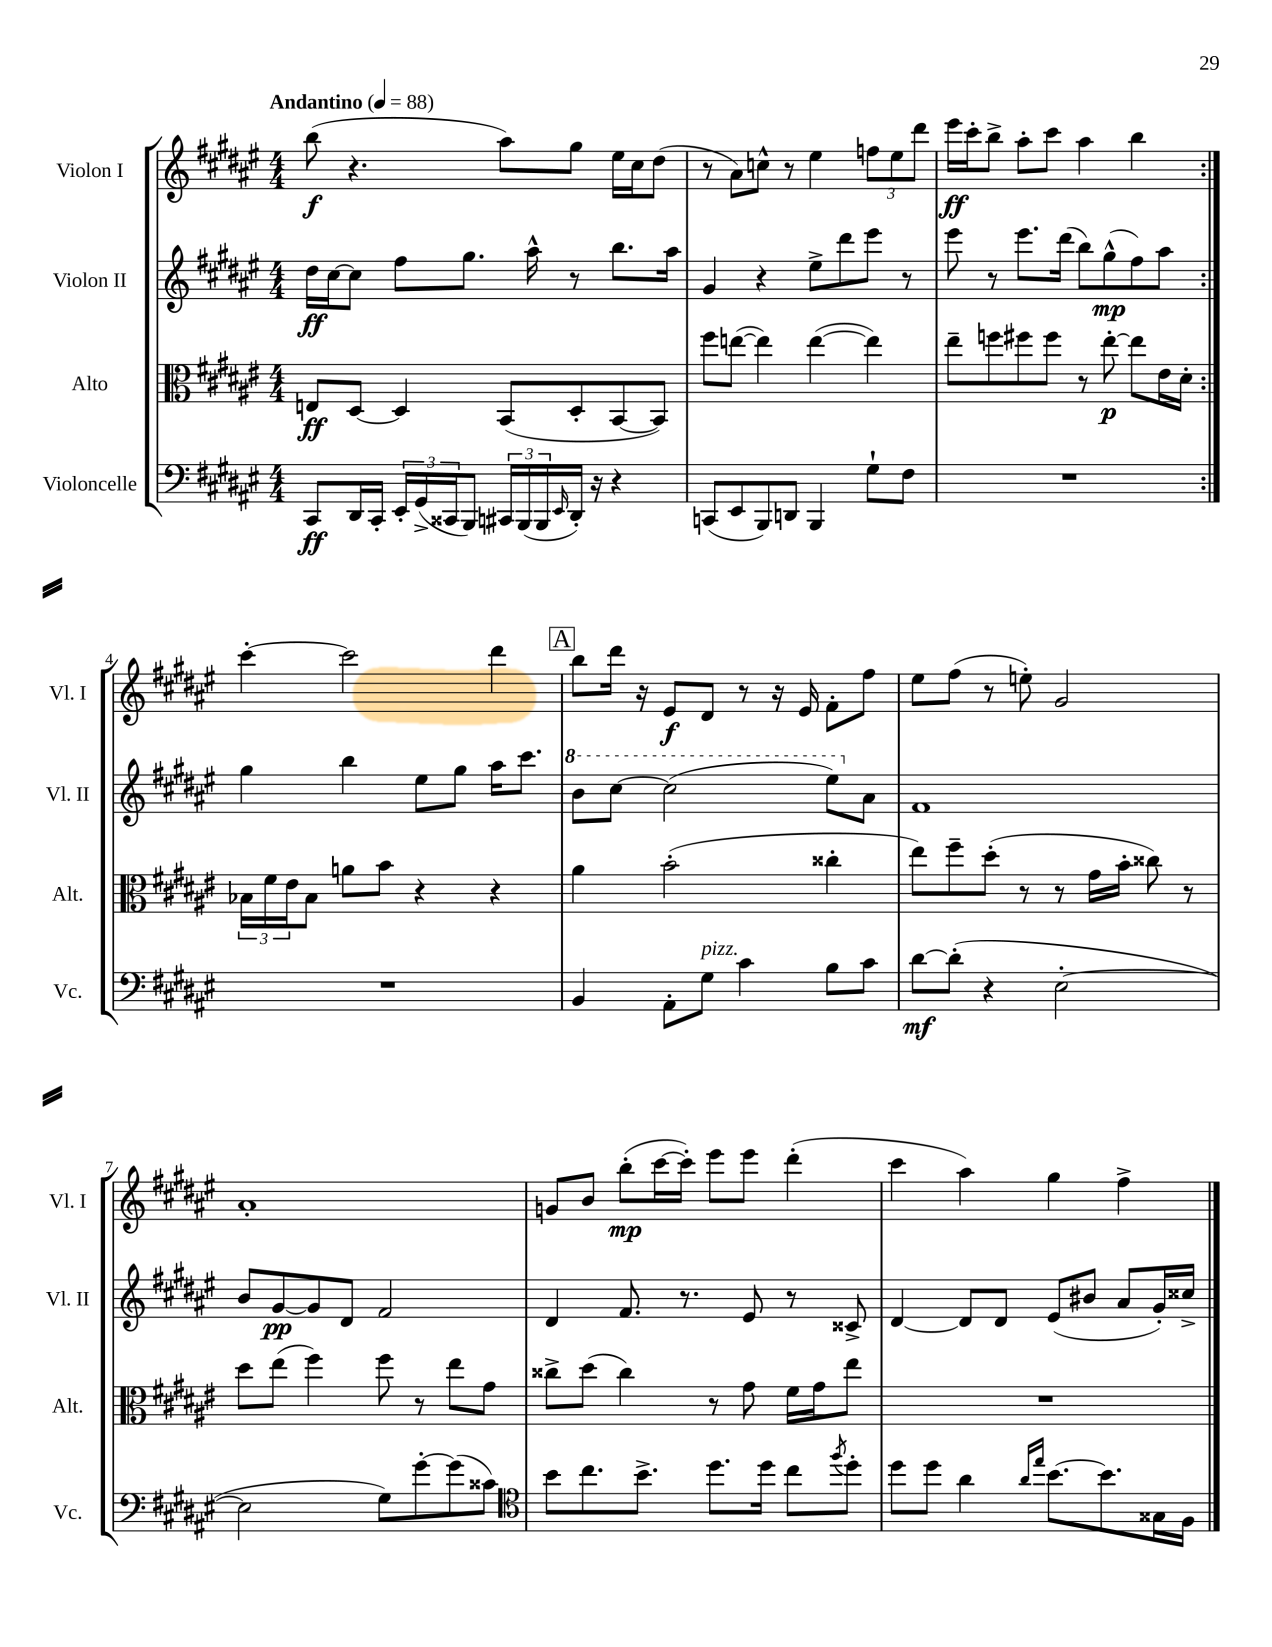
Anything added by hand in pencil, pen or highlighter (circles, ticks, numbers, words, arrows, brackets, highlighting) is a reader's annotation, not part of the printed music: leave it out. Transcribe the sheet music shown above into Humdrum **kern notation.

**kern	**kern	**kern	**kern
*staff4	*staff3	*staff2	*staff1
*clefF4	*clefC3	*clefG2	*clefG2
*k[f#c#g#d#a#e#]	*k[f#c#g#d#a#e#]	*k[f#c#g#d#a#e#]	*k[f#c#g#d#a#e#]
*M4/4	*M4/4	*M4/4	*M4/4
*MM88	*MM88	*MM88	*MM88
8CC#/L	8E/L	16dd#\LL	(8bb\
.	.	[16cc#\J	.
16DD#/L	[8D#/J	8cc#\]J	4.r
16CC#'/JJ	.	.	.
24EE#'/LL	4D#/]	8ff#\L	.
(24GG#^/	.	.	.
24CC##/J	.	.	.
8BBB/J)	.	8.gg#\J	.
24CC#/LL	(8BB/L	.	8aa#\L)
(24BBB/	.	.	.
.	.	16aa#^^\	.
24BBB/	.	.	.
16qqEE#/	.	.	.
16DD#'/JJ)	8D#'/	8r	8gg#\J
16r	.	.	.
4r	[8BB/	8.bb\L	16ee#\LL
.	.	.	16cc#\J
.	8BB/]J)	.	(8dd#\J
.	.	16aa#\Jk	.
=	=	=	=
(8CC/L	8ff#\L	4g#/	8r
8EE#/	([8ee\J	.	8a#\L)
8BBB/)	4ee\])	4r	8cc^^\J
8DD/J	.	.	8r
4BBB/	([4ee\	8ee#^\L	4ee#\
.	.	8ddd#\	.
8G#`\L	4ee\])	8eee#\J	12ff\L
.	.	.	12ee#\
8F#\J	.	8r	.
.	.	.	12ddd#\J
=	=	=	=
1r	8ee#~\L	8eee#\	16eee#\LL
.	.	.	16ccc#'\J
.	8ff\	8r	8bb^\J
.	8ff#\	8.eee#\L	8aa#'\L
.	8ff#\J	.	8ccc#\J
.	.	(16ddd#\Jk	.
.	8r	8bb\L)	4aa#\
.	[8ee#'\	(8gg#^^\	.
.	8ee#\]L	8ff#\)	4bb\
.	16e#\L	8aa#\J	.
.	16d#'\JJ	.	.
=:|!	=:|!	=:|!	=:|!
1r	24B-\LL	4gg#\	[4ccc#'\
.	24f#\	.	.
.	24e#\J	.	.
.	8B-\J	.	.
.	8a\L	4bb\	2ccc#\]
.	8b\J	.	.
.	4r	8ee#\L	.
.	.	8gg#\J	.
.	4r	16aa#\LK	4ddd#\
.	.	8.ccc#\J	.
=	=	=	=
4BB/	4a#\	8bb\L	8bb\L
.	.	[8ccc#\J	16ddd#\Jk
.	.	.	16r
8AA#'\L	(2b'\	(2ccc#\]	8e#/L
8G#\J	.	.	8d#/J
4c#\	.	.	8r
.	.	.	16r
.	.	.	16e#/
8B\L	4cc##'\	8eee#\L)	8f#'\L
8c#\J	.	8a#\J	8ff#\J
=	=	=	=
[8d#\L	8ee#\L)	1f#	8ee#\L
(8d#'\]J	8ff#~\	.	(8ff#\J
4r	(8dd#'\J	.	8r
.	8r	.	8ee'\)
[2E#'\	8r	.	2g#/
.	16g#\LL	.	.
.	16b'\JJ	.	.
.	8cc##\)	.	.
.	8r	.	.
=	=	=	=
2E#\]	8dd#\L	8b/L	1a#'
.	(8ee#\J	[8g#/	.
.	4ff#\)	8g#/]	.
.	.	8d#/J	.
8G#\L)	8ff#\	2f#/	.
[8g#'\	8r	.	.
(8g#\]	8ee#\L	.	.
8c##\J)	8g#\J	.	.
=	=	=	=
*clefC4	*	*	*
8b\L	8cc##^\L	4d#/	8g/L
8.cc#\	(8dd#\J	.	8b/J
.	4cc##\)	8.f#/	(8bb'\L
8.b^\J	.	.	.
.	.	.	[16ccc#\L
.	.	8.r	16ccc#'\]JJ)
8.dd#\L	8r	.	8eee#\L
.	8g#\	8e#/	8eee#\J
16dd#\Jk	.	.	.
8cc#\L	16f#\LL	8r	(4ddd#'\
.	16g#\J	.	.
8qff#/	.	.	.
8dd#'\J	8ee#\J	8c##^/	.
=	=	=	=
8dd#\L	1r	[4d#/	4ccc#\
8dd#\J	.	.	.
4a#\	.	8d#/]L	4aa#\)
.	.	8d#/J	.
16qqa#/LL	.	.	.
16qqee#/JJ	.	.	.
[8.b\L	.	(8e#/L	4gg#\
.	.	8b#/J	.
8.b\]	.	.	.
.	.	8a#/L	4ff#^\
16G##\L	.	16g#'/L)	.
16F#\JJ	.	16cc##^/JJ	.
==	==	==	==
*-	*-	*-	*-
